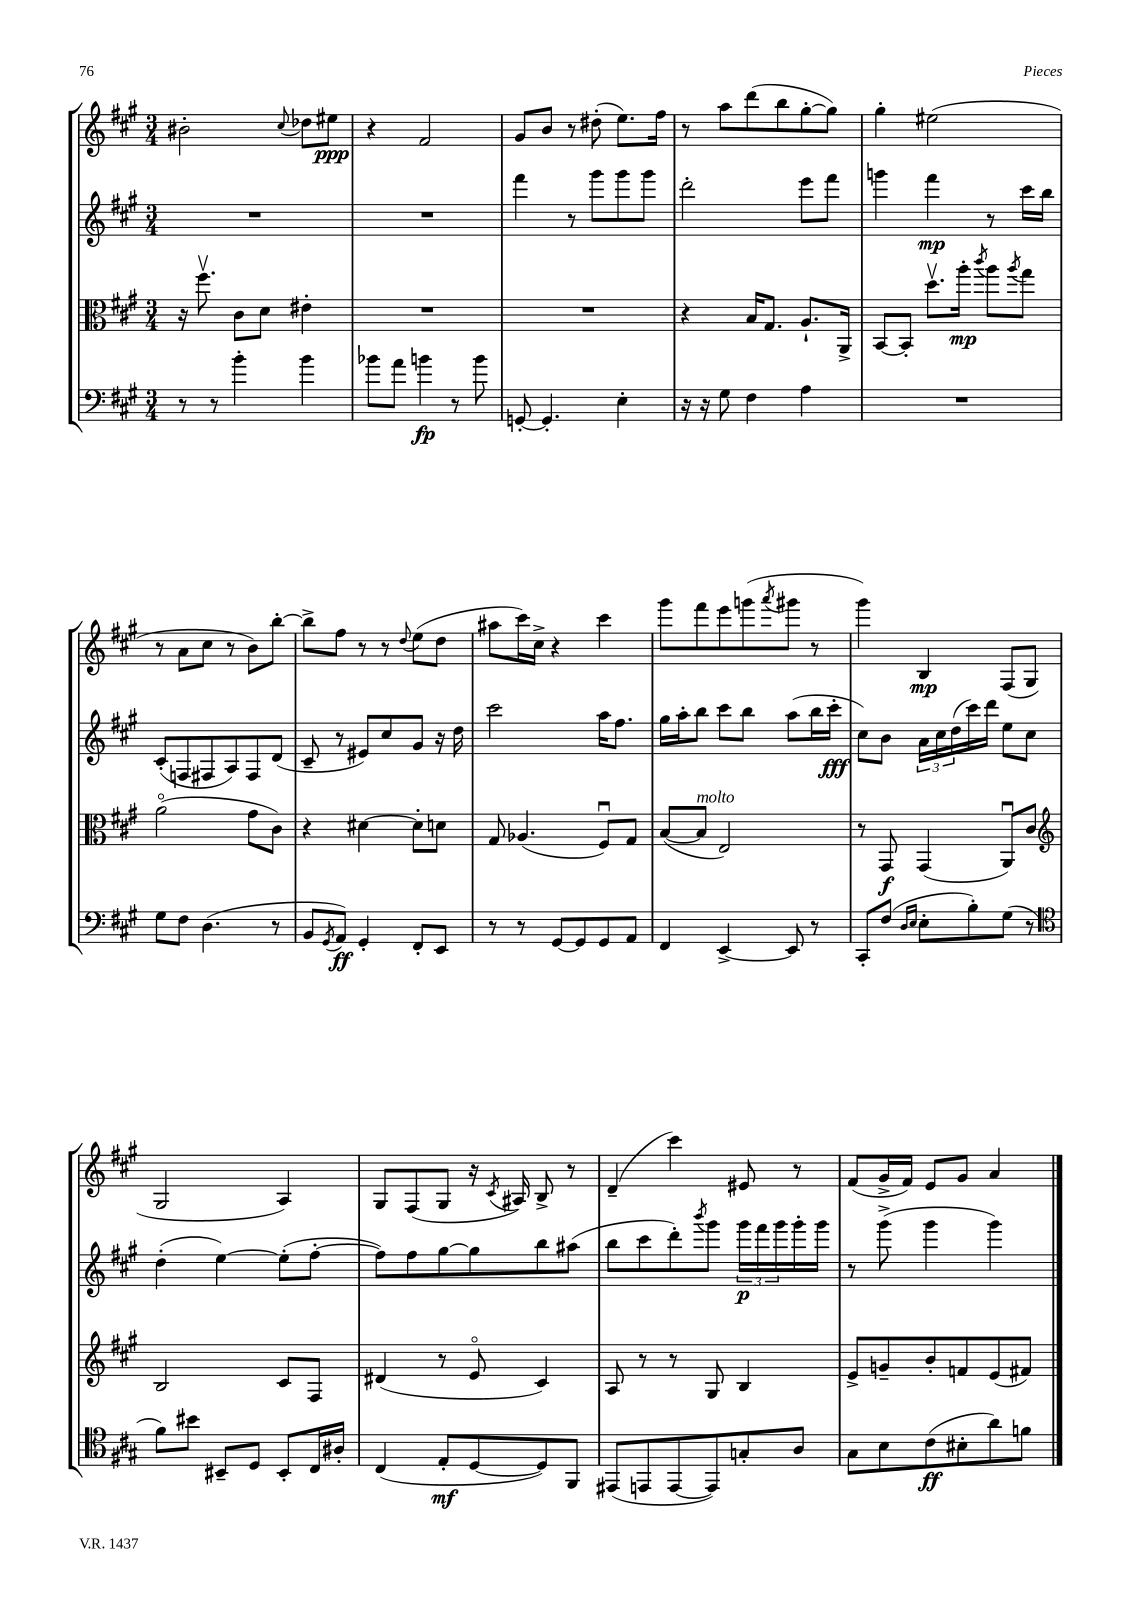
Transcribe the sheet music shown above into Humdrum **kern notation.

**kern	**kern	**kern	**kern
*staff4	*staff3	*staff2	*staff1
*clefF4	*clefC3	*clefG2	*clefG2
*k[f#c#g#]	*k[f#c#g#]	*k[f#c#g#]	*k[f#c#g#]
*M3/4	*M3/4	*M3/4	*M3/4
8r	16r	2.r	2b#'
.	8.ff#v	.	.
8r	.	.	.
4b'	8c#	.	.
.	8d	.	.
.	.	.	8qqcc#
4b	4e#'	.	8dd-
.	.	.	8ee#
=	=	=	=
8b-	2.r	2.r	4r
8a	.	.	.
4b	.	.	2f#
8r	.	.	.
8b	.	.	.
=	=	=	=
[8GG'	2.r	4fff#	8g#
4.GG']	.	.	8b
.	.	8r	8r
.	.	8ggg#	(8dd#'
4E'	.	8ggg#	8.ee)
.	.	8ggg#	.
.	.	.	16ff#
=	=	=	=
16r	4r	2ddd'	8r
16r	.	.	.
8G#	.	.	8aa
4F#	16B	.	(8ddd
.	8.G#	.	.
.	.	.	8bb
4A	8.A`	8eee	[8gg#'
.	.	8fff#	8gg#])
.	16AA^	.	.
=	=	=	=
2.r	[8BB	4ggg	4gg#'
.	8BB']	.	.
.	8.ddv	4fff#	(2ee#
.	16aa'	.	.
.	8qccc#	.	.
.	8aa	8r	.
.	8qaa	.	.
.	8gg#	16ccc#	.
.	.	16bb	.
=	=	=	=
8G#	(2ao	(8c#'	8r
8F#	.	8F	8a
(4.D	.	8F#	8cc#
.	.	8A)	8r
.	8g#	8F#	8b)
8r	8c#)	(8d	[8bb'
=	=	=	=
8BB	4r	8c#~	8bb^]
8qGG#	.	.	.
8AA)	.	8r	8ff#
4GG#'	[4d#	8e#)	8r
.	.	8cc#	8r
.	.	.	8qqdd
8FF#'	8d#']	8g#	(8ee
8EE	8d	16r	8dd
.	.	16dd	.
=	=	=	=
8r	8G#	2ccc#	8aa#
8r	(4.A-	.	16ccc#)
.	.	.	16cc#^
[8GG#	.	.	4r
8GG#]	.	.	.
8GG#	8F#u)	16aa	4ccc#
.	.	8.ff#	.
8AA	8G#	.	.
=	=	=	=
4FF#	([8B	16gg#	8ggg#
.	.	16aa'	.
.	8B]	8bb	8fff#
[4EE^	2E)	8ccc#	8eee
.	.	8bb	(8ggg
.	.	.	8qaaa
8EE]	.	(8aa	8ggg#
8r	.	16bb	8r
.	.	16ccc#'	.
=	=	=	=
8CC#'	8r	8cc#)	4ggg#)
(8F#	8GG#	8b	.
16qqD	.	.	.
16qqE	.	.	.
8E'	(4GG#	24a	4B
.	.	24cc#	.
.	.	(24dd	.
8B')	.	16ccc#)	.
.	.	16ddd	.
(8G#	8AAu)	8ee	(8F#
8r	8c#	8cc#	8G#
=	=	=	=
*clefC4	*clefG2	*	*
8f#)	2B	(4dd'	2G#
8b#	.	.	.
8BB#~	.	[4ee)	.
8D	.	.	.
8BB#'	8c#	(8ee']	4A)
16C#	8F#	[8ff#'	.
16A#'	.	.	.
=	=	=	=
(4C#	(4d#	8ff#])	8G#
.	.	8ff#	(8F#
8E'	8r	[8gg#	8G#
[8D	8eo	8gg#]	16r
.	.	.	8qc#
.	.	.	16A#)
8D])	4c#)	8bb	8B^
8FF#	.	(8aa#	8r
=	=	=	=
(8EE#	8A	8bb	(4d~
8EE	8r	8ccc#	.
[8EE	8r	8ddd')	4ccc#)
.	.	8qbbb	.
8EE])	8G#	8ggg#	.
8G'	4B	24ggg#	8e#
.	.	24fff#	.
.	.	24ggg#	.
8A	.	16ggg#'	8r
.	.	16ggg#	.
=	=	=	=
8G#	8e^	8r	(8f#
8B	8g~	(8ggg#^	16g#^
.	.	.	16f#)
(8c#	8b'	4ggg#	8e
8B#'	8f	.	8g#
8a)	(8e	4ggg#)	4a
8f	8f#)	.	.
==	==	==	==
*-	*-	*-	*-
